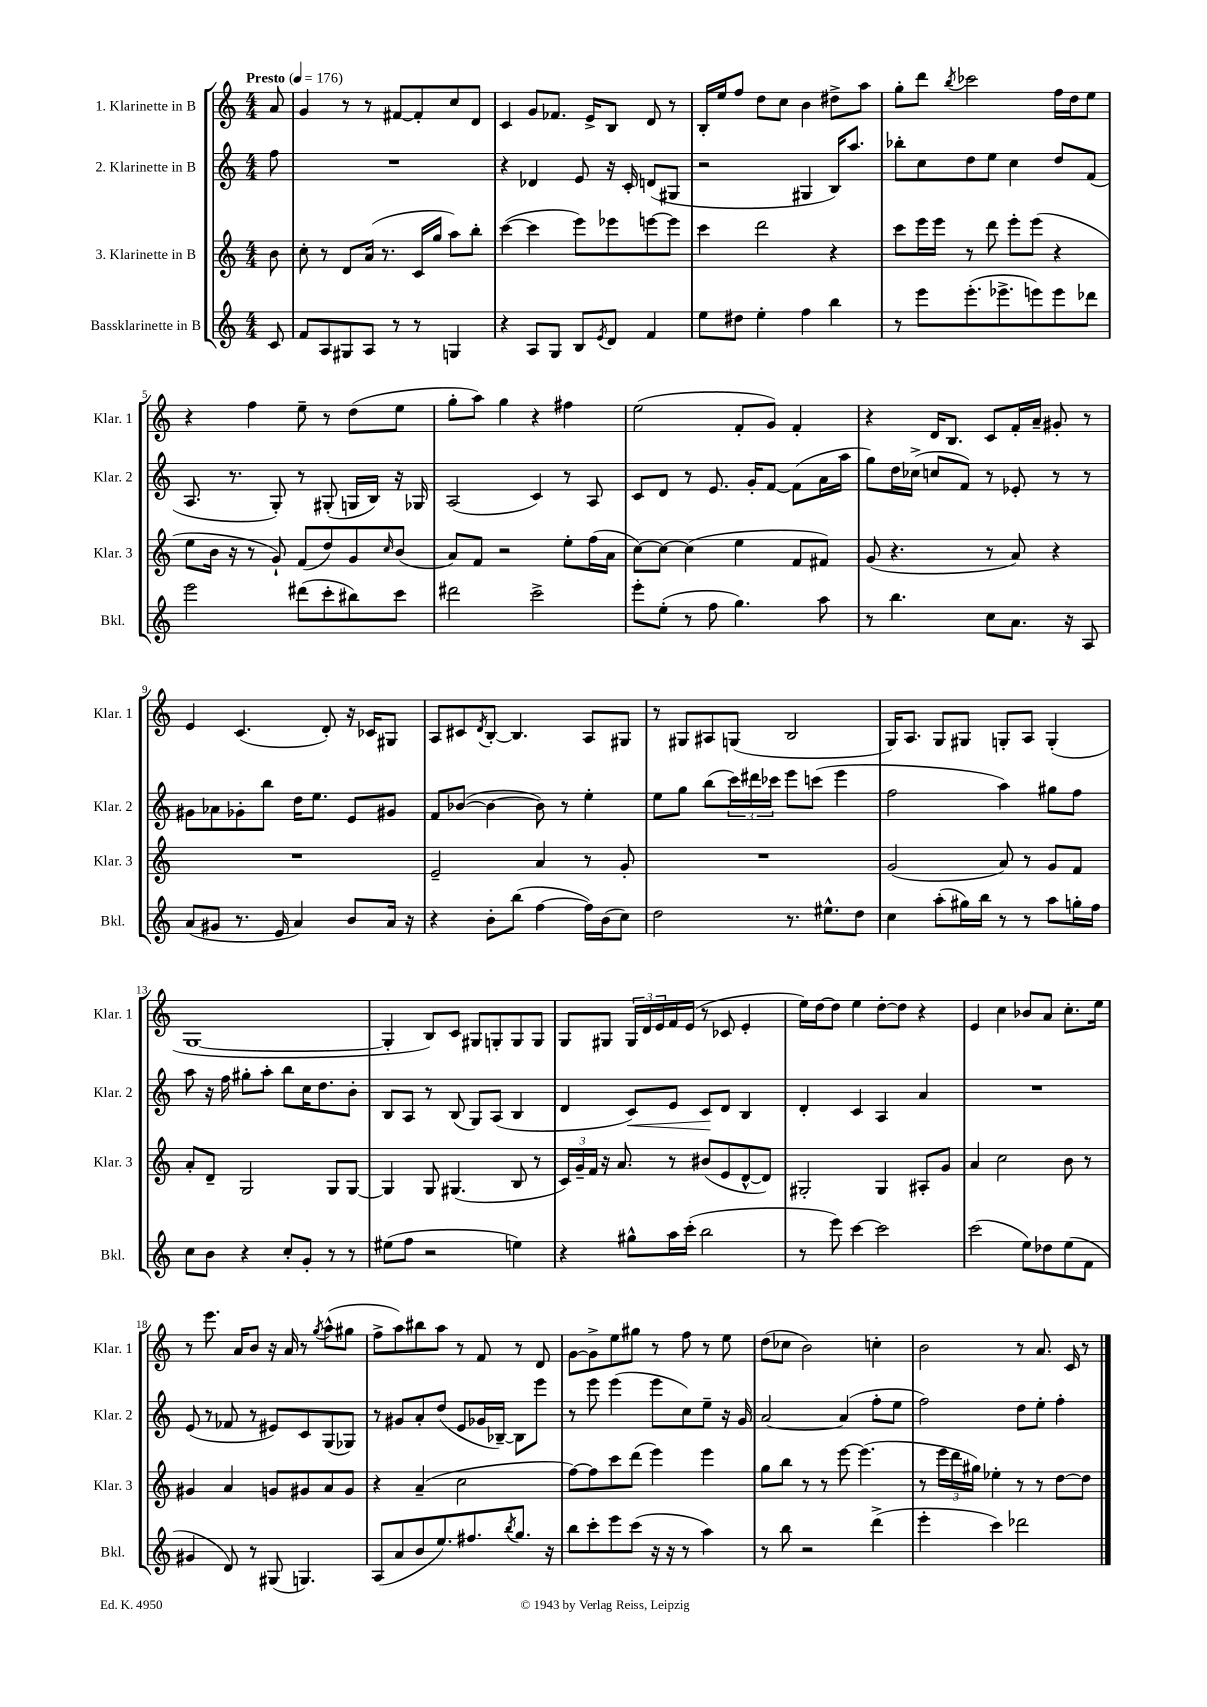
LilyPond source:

<<
\new StaffGroup <<
\new Staff = "s0" \with { instrumentName = "1. Klarinette in B" shortInstrumentName = "Klar. 1" } {
    \clef treble \key c \major \numericTimeSignature \time 4/4 \partial 8 \tempo "Presto" 4 = 176
    a'8 |
    g'4 r8 r8 fis'8~ fis'8-. c''8 d'8 |
    c'4 g'8 fes'8. e'16-> b8 d'8 r8 |
    b16-. e''16 f''8 d''8 c''8 b'4 dis''8-> a''8 |
    g''8-. d'''8 \acciaccatura { b''8 } ces'''2 f''16 d''16 e''8 |
    r4 f''4 e''8-- r8 d''8( e''8 |
    g''8-. a''8) g''4 r4 fis''4 |
    e''2( f'8-. g'8) f'4-. |
    r4 d'16 b8. c'8 f'16-. a'16-- gis'8-. r8 |
    e'4 c'4.( d'8-.) r16 ces'16 gis8 |
    a8 cis'8 \acciaccatura { d'8 } b8~-. b4. a8 gis8 |
    r8 gis8 ais8 g8( b2 |
    g16) a8. g8 gis8 g8-. a8 g4-.( |
    g1~ |
    g4-. b8) c'8 gis8 g8-. g8 g8 |
    g8 gis8 \tuplet 3/2 { gis16 d'16 e'16 } f'16 e'16( r8 ces'8 e'4-. |
    e''16) d''16~ d''8 e''4 d''8~-. d''8 r4 |
    e'4 c''4 bes'8 a'8 c''8.-. e''16 |
    r8 e'''8. a'16 b'8 r16 a'16 r8 \acciaccatura { g''8 } a''8-^( gis''8 |
    f''8-> a''8) bis''8 a''8 r8 f'8 r8 d'8 |
    g'8~ g'8-> e''8 gis''8 r8 f''8 r8 e''8 |
    d''8( ces''8 b'2) c''4-. |
    b'2 r8 a'8. c'16 r8 \bar "|." |
}
\new Staff = "s1" \with { instrumentName = "2. Klarinette in B" shortInstrumentName = "Klar. 2" } {
    \clef treble \key c \major \numericTimeSignature \time 4/4 \partial 8
    f''8 |
    R1 |
    r4 des'4 e'8 r16 c'16-. d'8( gis8 |
    r2 gis4 b16) a''8. |
    bes''8-. c''8 d''8 e''8 c''4 d''8 f'8( |
    a8. r8. g8-.) r8 gis8-.( g16 b16) r16 ges16 |
    a2( c'4) r8 a8 |
    c'8 d'8 r8 e'8. g'16-. f'8~ f'8( a'16 a''16 |
    g''8) d''16 ces''16->( c''8 f'8) r8 ees'8-. r8 r8 |
    gis'8 aes'8 ges'8-. b''8 d''16 e''8. e'8 gis'8 |
    f'8 bes'8~( bes'4~ bes'8) r8 e''4-. |
    e''8 g''8 b''8( \tuplet 3/2 { c'''16) dis'''16 ces'''16 } e'''8 c'''8( e'''4 |
    f''2 a''4) gis''8 f''8 |
    a''8 r16 f''16 gis''8-. a''8-. b''8 c''16 d''8. b'8-. |
    b8 a8 r8 b8( g8) a8( b4 |
    d'4 c'8\<) e'8 c'8\! d'8 b4 |
    d'4-. c'4 a4 a'4 |
    R1 |
    e'8( r8 fes'8 r8 eis'8) c'8 g8( ges8) |
    r8 gis'8 a'8-. d''8( e'8 ges'16 bes16~--) bes8 e'''8 |
    r8 e'''8 e'''4( e'''8 c''8) e''8-- r16 g'16 |
    a'2~ a'4( f''8-. e''8 |
    f''2) d''8 e''8-. f''4-. \bar "|." |
}
\new Staff = "s2" \with { instrumentName = "3. Klarinette in B" shortInstrumentName = "Klar. 3" } {
    \clef treble \key c \major \numericTimeSignature \time 4/4 \partial 8
    b'8 |
    c''8-. r8 d'8 a'16( r8. c'16 g''16 a''8) b''8-. |
    c'''4~( c'''4 e'''8) ees'''8 e'''8~ e'''8 |
    c'''4 d'''2 r4 |
    c'''8 e'''16 e'''16 r8 d'''8 e'''8-. e'''8( r4 |
    e''8 b'16 r16 r8 g'8-!) f'8( d''8) g'8 \grace { c''16 } b'8( |
    a'8) f'8 r2 e''8-. f''16( a'16 |
    c''8~) c''8~ c''4( e''4 f'8 fis'8) |
    g'8( r4. r8 a'8) r4 |
    R1 |
    e'2-- a'4 r8 g'8-. |
    R1 |
    g'2( a'8) r8 g'8 f'8 |
    a'8-. d'8-- g2 g8 g8~ |
    g4 g8 gis4.( b8 r8 |
    \tuplet 3/2 { c'16) g'16-- f'16 } r16 a'8. r8 bis'8( e'8 d'8~-^ d'8) |
    gis2-. gis4 ais8-. g'8 |
    a'4 c''2 b'8 r8 |
    gis'4 a'4 g'8 gis'8 a'8 gis'8 |
    r4 a'4--( c''2 |
    f''8~) f''8 c'''8 d'''8( e'''4) e'''4 |
    g''8 b''8 r8 r8 e'''8~ e'''4.( |
    r8 \tuplet 3/2 { e'''16 d'''16 gis''16) } ees''4-. r8 r8 d''8~ d''8 \bar "|." |
}
\new Staff = "s3" \with { instrumentName = "Bassklarinette in B" shortInstrumentName = "Bkl." } {
    \clef treble \key c \major \numericTimeSignature \time 4/4 \partial 8
    c'8 |
    f'8 a8 gis8 a8 r8 r8 g4 |
    r4 a8 g8 b8 \acciaccatura { e'8 } d'8 f'4 |
    e''8 dis''8 e''4-. f''4 b''4 |
    r8 e'''8 e'''8.-.( ees'''8.-> e'''8) e'''8 des'''8 |
    e'''2 dis'''8( c'''8-. bis''8) c'''8 |
    dis'''2 c'''2-> |
    e'''8-. e''8-.( r8 f''8 g''4.) a''8 |
    r8 b''4. c''8 a'8. r16 a8 |
    a'8( gis'8 r8. e'16 a'4) b'8 a'16 r16 |
    r4 b'8-. b''8( f''4~ f''16) b'16( c''8) |
    d''2 r8. eis''8.-^ d''8 |
    c''4 a''8-.( gis''16) b''16 r8 r8 a''8 g''16-. f''16 |
    c''8 b'8 r4 c''8-. g'8-. r8 r8 |
    eis''8( f''8 r2 e''4) |
    r4 gis''8-^ a''16 c'''16-.( b''2 |
    r8 e'''8) c'''4~ c'''2 |
    c'''2( e''8) des''8 e''8( f'8 |
    gis'4 d'8) r8 gis8( g4.) |
    a8( a'8 b'8 e''8.) fis''8. \acciaccatura { b''8 } g''8. r16 |
    b''8 c'''8-. e'''8 c'''8( r16 r16 r8 a''4) |
    r8 b''8 r2 d'''4->( |
    e'''4-. c'''4) des'''2 \bar "|." |
}
>>
>>
